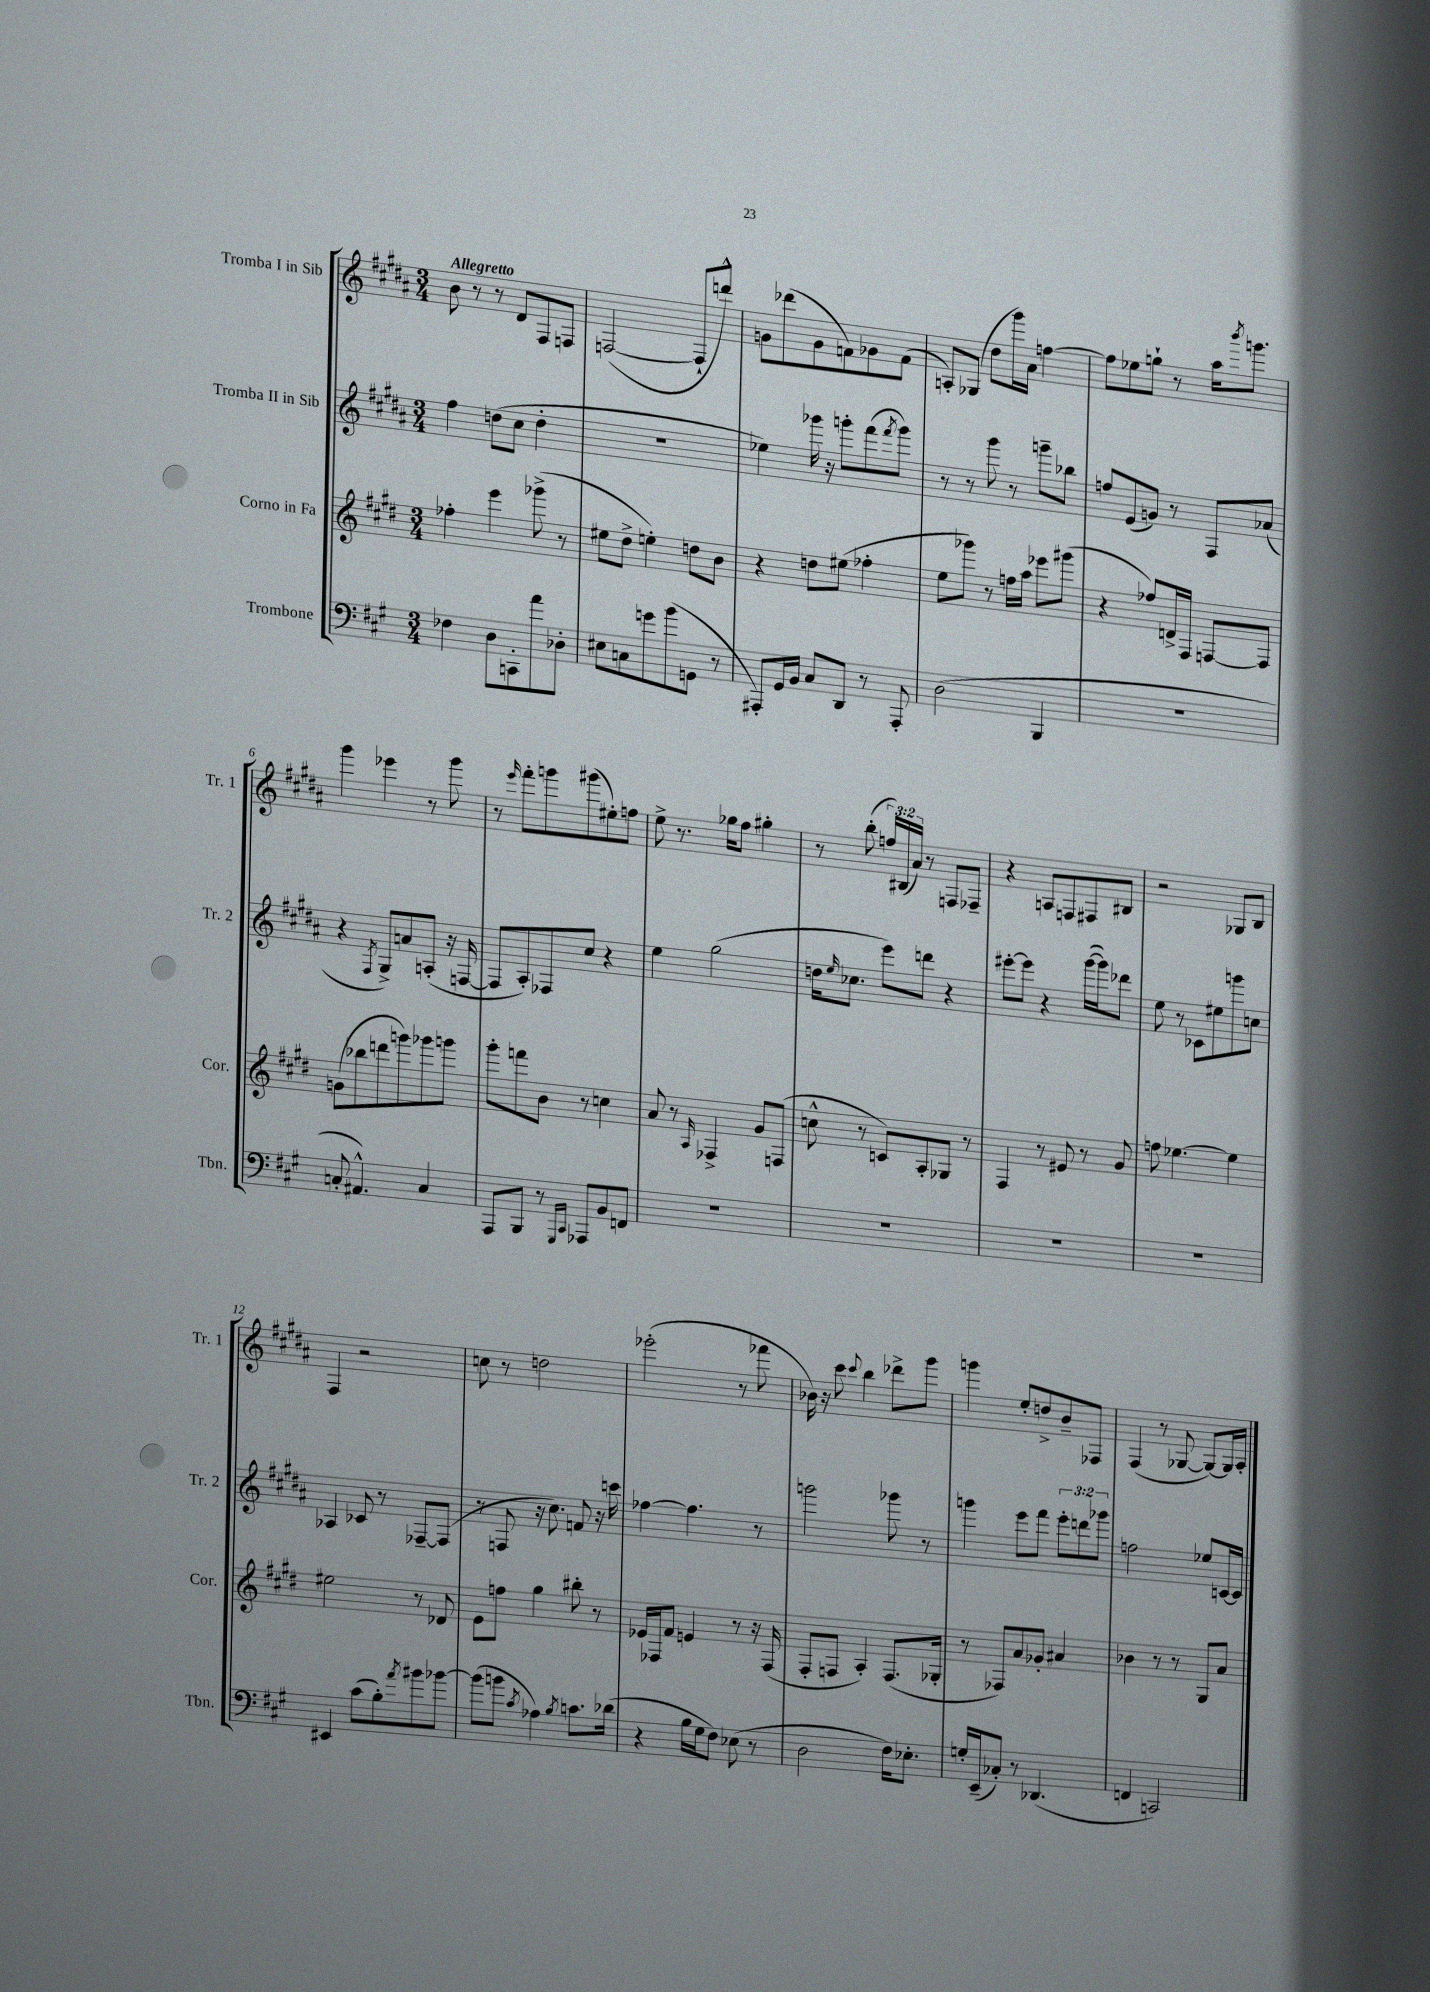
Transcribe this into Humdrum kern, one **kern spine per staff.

**kern	**kern	**kern	**kern
*staff4	*staff3	*staff2	*staff1
*clefF4	*clefG2	*clefG2	*clefG2
*k[f#c#g#]	*k[f#c#g#d#]	*k[f#c#g#d#a#]	*k[f#c#g#d#a#]
*M3/4	*M3/4	*M3/4	*M3/4
4F-\	4ff-'\	4ff#\	8b\
.	.	.	8r
8D\L	4eee\	(8dd\L	8r
8CC'\	.	8cc#\J	8d#/L
8a\	(8ggg-^\	4dd'\	8F#/
8D-'\J	8r	.	8F/J
=	=	=	=
8E#\L	8ee#\L	2.r	([2F/
8C\	8dd#^\J	.	.
8g\	4ee'\)	.	.
(8b\	.	.	.
8GG\J	8dd\L	.	8F`/]L
8r	8b\J	.	8ddd^^/J)
=	=	=	=
8AAA#'/L)	4r	4ee-\)	8g\L
16GG#/L	.	.	(8ddd-\
16BB/JJ	.	.	.
8C#/L	8dd\L	16ggg-\	8g\
.	.	16r	.
8DD/J	(8ee#\J	8ggg'\L	8f\)
8r	4ff-'\	(8fff#\	8g-\
.	.	8qfff#/	.
8AAA#'/	.	8ggg\J)	(8f\J
=	=	=	=
(2D\	8ee\L	8r	8A'/L)
.	8ggg-\J)	8r	(8G-/J
.	8r	8ggg#\	8dd#\L
.	16ff\LL	8r	16ggg#\L)
.	16aa\JJ	.	16a#\JJ
4BBB/	8eee-\L	8ggg~\L	[4ff\
.	(8ggg#\J	8bb-\J	.
=	=	=	=
2.r	4r	8ff/L	8ff\]L
.	.	(8e/	8ee-\
.	8ff-/L)	8g/J)	8gg`\J
.	16d^/L	8r	8r
.	16F#/JJ	.	.
.	[8F/L	8F#/L	16aa#\LK
.	.	.	8qbbb/
.	.	.	8.ggg\J
.	8F/]J	(8a-/J	.
=	=	=	=
8C'/	(8g\L	4r	4ggg#\
4.AA#^^/)	8bb-\	.	.
.	.	8qF#/	.
.	8ddd\	8G#^/L)	4eee-\
.	8ggg\)	8a/	.
4C/	8ggg-\	(8A'/J	8r
.	8ggg\J	16r	8ggg#\
.	.	[16F/	.
=	=	=	=
8AAA/L	8ggg#'\L	8F/]L	8r
.	.	.	16qqeee/
8BBB/J	8fff\	8A#'/)	8fff#'\L
8r	8b\J	8F-/	8ggg\
16qqGGG#/LL	.	.	.
16qqCC#/JJ	.	.	.
8AAA-/L	8r	8cc#/J	(8ggg#\
8BB/	4cc\	4r	8ee#'\)
8FF/J	.	.	8ff\J
=	=	=	=
2.r	8a/	4ee\	8ee^\
.	8r	.	8.r
.	16qqA/	.	.
.	4F-^/	(2gg#\	.
.	.	.	16gg-\LK
.	.	.	8ff#\J
.	8g#/L	.	4gg#'\
.	(8F/J	.	.
=	=	=	=
2.r	8cc^^\	16dd\LK	8r
.	.	16qqee/	.
.	.	8.cc-\J	.
.	8r	.	(8bb'\
.	8c/L)	8eee\L)	24ff/LL)
.	.	.	(24B#/
.	.	.	24a#/JJ)
.	8A'/	8ddd\J	8r
.	8G-/J	4r	8F/L
.	8r	.	8F-~/J
=	=	=	=
2.r	4F#/	[8eee#'\L	4r
.	.	8eee#\]J	.
.	8r	4r	8A/L
.	8e#/	.	8F/
.	8r	([16ggg#\LL	8F#/
.	.	16ggg#\]J)	.
.	8g#/	8ddd-\J	8B#/J
=	=	=	=
2.r	8ff\	8ee\	2r
.	[4.ee-\	8r	.
.	.	8c-\L	.
.	.	8ee#\	.
.	4ee-\]	8ggg\	8G-/L
.	.	8cc\J	8B/J
=	=	=	=
4EE#/	2ee#\	4A-/	4F#/
(8c#\L	.	8c-/	2r
8B'\)	.	8r	.
8qa/	.	.	.
8b#\	8r	[8F-~/L	.
[8b-\J	8d-/	(8F-/]J	.
=	=	=	=
(8b-\]L	8e\L	8r	8cc\
8b\J	8ff\J	8F/	8r
8qc#/	.	.	.
4A-\)	4gg#\	16r	2dd\
.	.	8.cc#\)	.
8qB/	.	.	.
8.c\L	8bb#'\	8f/	.
.	8r	16r	.
(16d-\Jk	.	16ccc\	.
=	=	=	=
4r	16e-/LL	[4ff-\	(2eee-'\
.	16F-/J	.	.
.	8f#/J	.	.
16B\LL	4e/	4.ff-\]	.
16G#\J	.	.	.
8F#\J)	.	.	.
(8E-\	8r	.	8r
8r	16r	8r	8fff-\
.	(16F-/	.	.
=	=	=	=
2D\	8F#'/L	2ggg\	16b-\)
.	.	.	16r
.	8F/J	.	8ccc#\
.	.	.	8qqccc#/
.	4A'/)	.	4bb\
16F#\LK)	(8.F/L	8ggg-\	8ddd-^\L
8.E-'\J	.	.	.
.	.	8r	8ggg#\J
.	16G-'/Jk	.	.
=	=	=	=
16G'/LL	8r	4ggg\	4ggg\
(16EE~/J	.	.	.
8C-'/J)	8F-/L)	.	.
8r	8a/	8eee\L	8ee'/L
(4.DD-/	8g-'/J	8fff#\J	8dd^/
.	4a#/	12eee'\L	8b~/
.	.	12ddd\	.
.	.	.	8F-/J
.	.	12ggg-\J	.
=	=	=	=
4FF/	4b-\	2ff\	(4F#/
2CC/)	8r	.	8r
.	8r	.	[8G-/
.	8G#/L	8ee-/L	8G-/_L)
.	8a/J	[16c/L	16G-/]L
.	.	16c/]JJ	16A#'/JJ
==	==	==	==
*-	*-	*-	*-
